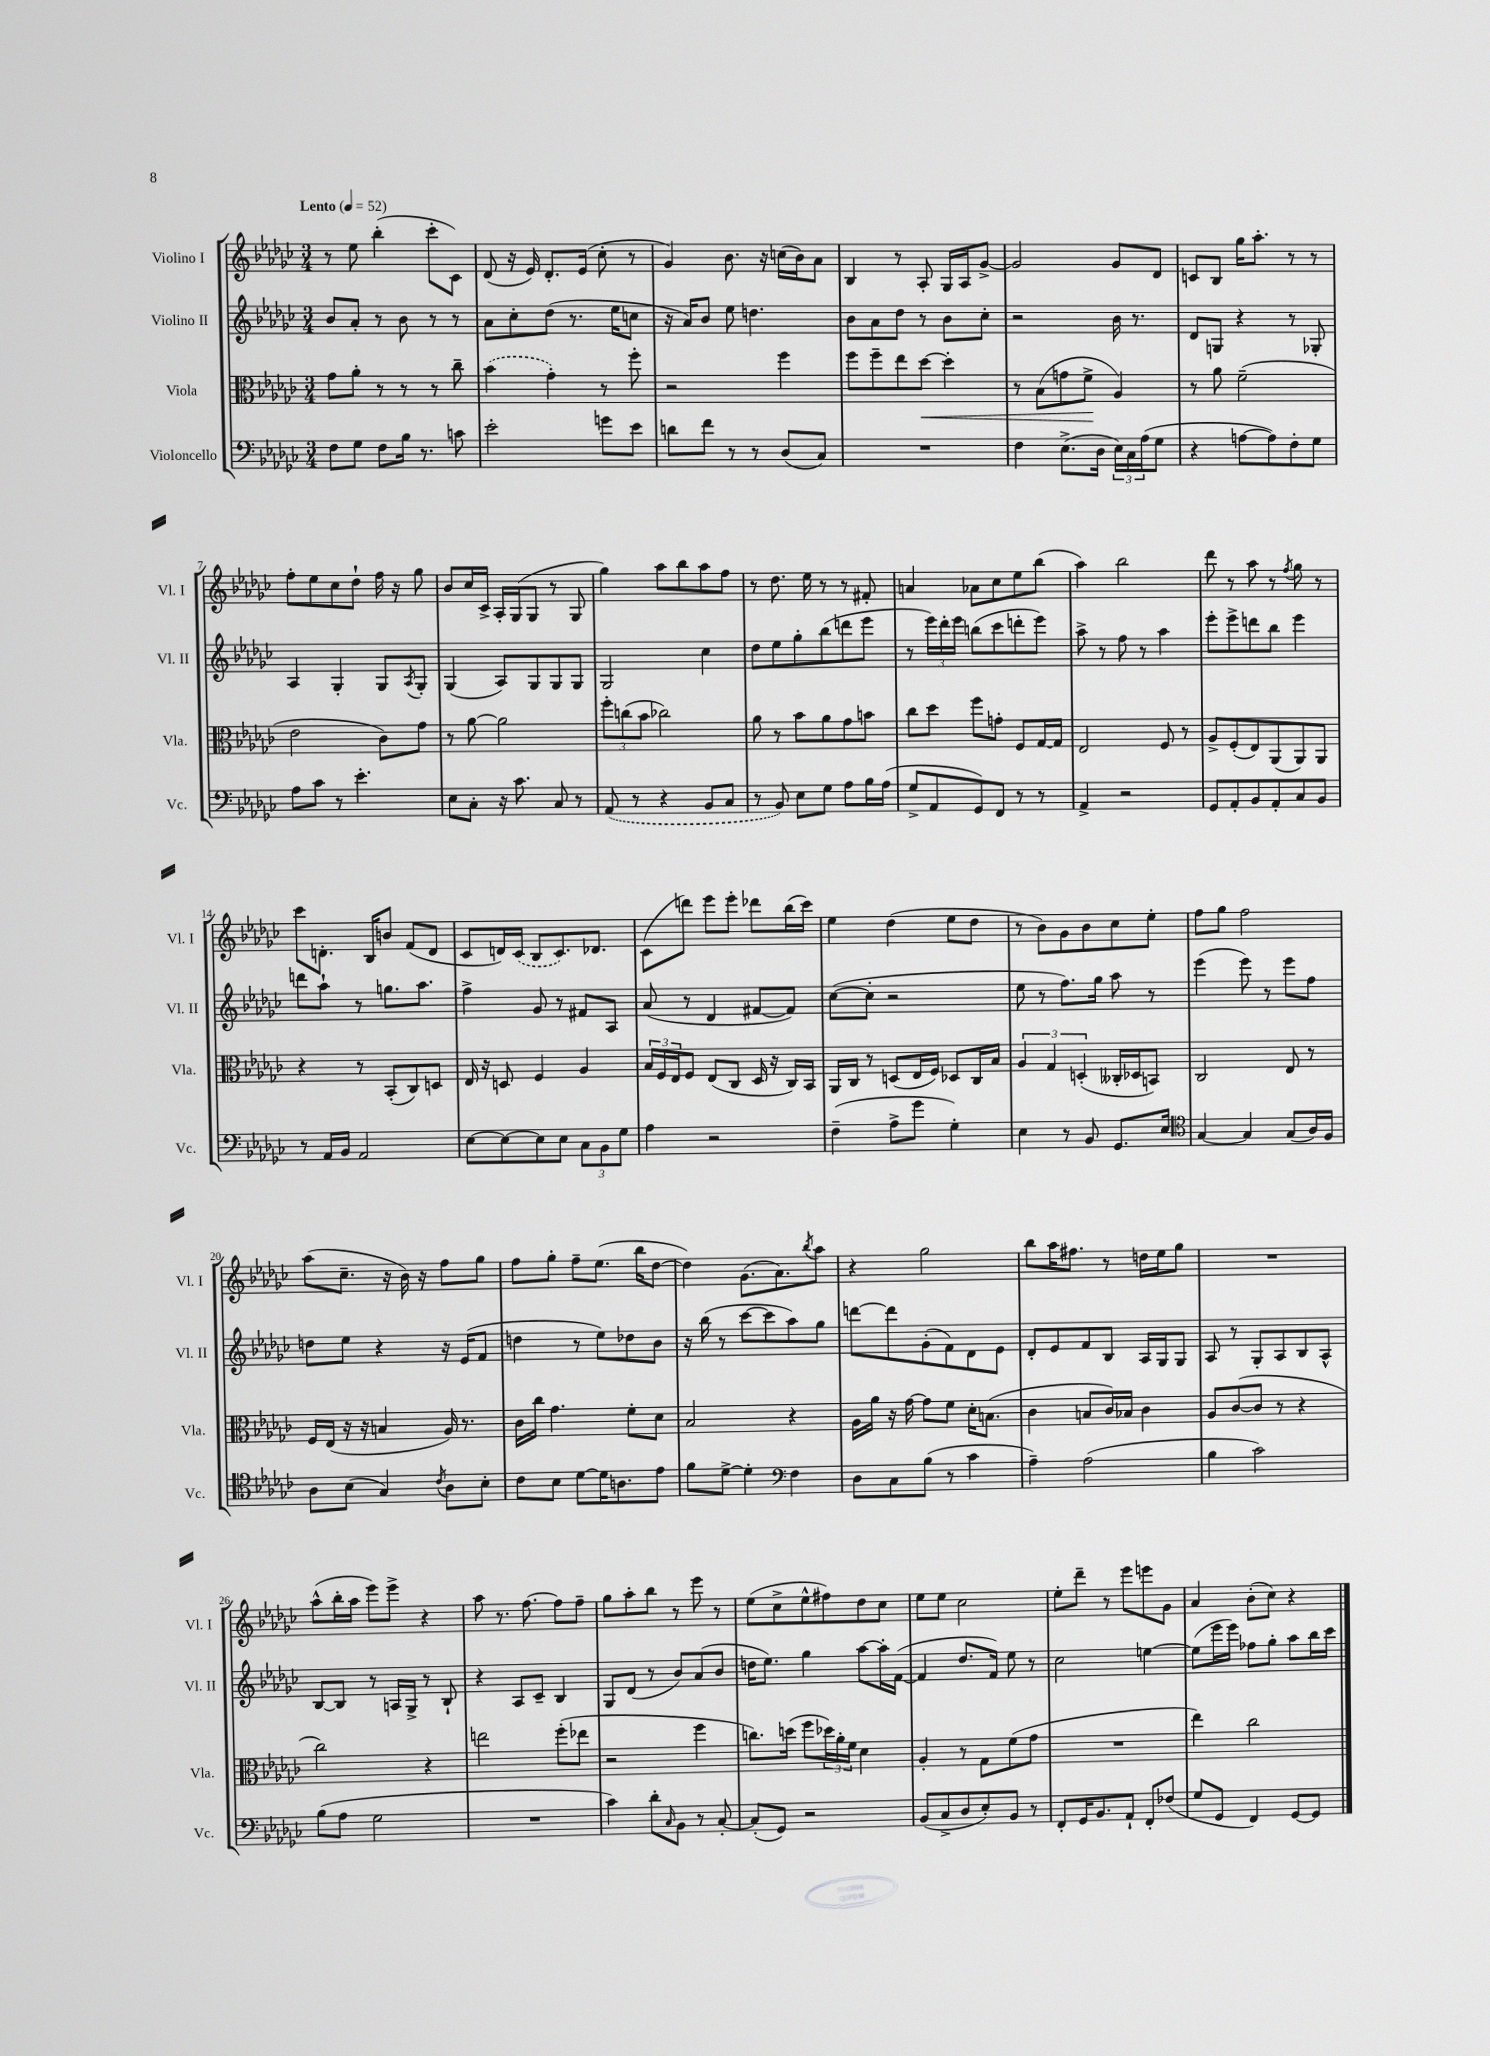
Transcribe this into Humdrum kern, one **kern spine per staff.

**kern	**kern	**kern	**kern
*staff4	*staff3	*staff2	*staff1
*clefF4	*clefC3	*clefG2	*clefG2
*k[b-e-a-d-g-c-]	*k[b-e-a-d-g-c-]	*k[b-e-a-d-g-c-]	*k[b-e-a-d-g-c-]
*M3/4	*M3/4	*M3/4	*M3/4
*MM52	*MM52	*MM52	*MM52
8F\L	8g-\L	8b-/L	8r
8G-\J	8a-'\J	8a-'/J	8ee-\
8F\L	8r	8r	(4bb-'\
16B-\Jk	8r	8b-\	.
8.r	.	.	.
.	8r	8r	8ccc-'\L
8c\	8cc-~\	8r	8c-\J)
=	=	=	=
2e-'\	(4b-\	8a-\L	(8d-/
.	.	8cc-'\	16r
.	.	.	16e-/)
.	4g-'\)	(8dd-\J	8.d-'/L
.	.	8.r	.
.	.	.	(16e-/Jk
8g\L	8r	.	8cc-'\
.	.	16ee-\LK	.
8e-\J	8ff'\	8cc\J	8r
=	=	=	=
8d\L	2r	16r	4g-/)
.	.	16a-/LK)	.
8f\J	.	8b-/J	.
8r	.	8ee-\	8.b-\
8r	.	4.dd\	.
.	.	.	16r
(8D-/L	4ff\	.	(16cc\LL
.	.	.	16b-\J)
8C-/J)	.	.	8a-\J
=	=	=	=
2.r	8ff\L	8b-\L	4B-/
.	8ff~\	8a-\	.
.	8ee-\	8dd-\J	8r
.	[8dd-\J	8r	8A-'/
.	4dd-'\]	8b-\L	16G-/LL
.	.	.	16A-/J
.	.	8cc-'\J	[8g-^/J
=	=	=	=
4F\	8r	2r	2g-/]
.	(8B-\L	.	.
(8.E-^\L	8g\	.	.
.	8f^\J	.	.
16D-\Jk	.	.	.
24E-\LL)	4A-/)	16b-\	8g-/L
24C-\	.	.	.
.	.	8.r	.
(24A-\J	.	.	.
8G-\J	.	.	8d-/J
=	=	=	=
4r	8r	8d-/L	8c/L
.	8a-\	8G/J	8B-/J
[8A\L	(2f~\	4r	16gg-\LK
.	.	.	8.aa-'\J
8A\])	.	.	.
8F'\	.	8r	8r
8G-\J	.	8G-'/	8r
=	=	=	=
8A-\L	2e-\	4A-/	8ff'\L
8c-\J	.	.	8ee-\
8r	.	4G-'/	8cc-\
4.e-'\	.	.	8dd-`\J
.	8c-\L)	8G-/L	16ff\
.	.	.	16r
.	.	8qA-/	.
.	8g-\J	8G-'/J	8gg-\
=	=	=	=
8E-\L	8r	(4G-/	8b-/L
8C-'\J	[8a-\	.	16cc-/L
.	.	.	16c-^/JJ
16r	2a-\]	8A-/L)	16A-'/LL
8.c-\	.	.	(16G-/J
.	.	8G-/	8G-/J
8C-/	.	8G-/	8r
8r	.	8G-/J	8G-/
=	=	=	=
(8AA-/	12ff'\L	2G-/	4gg-\)
.	(12cc\	.	.
8r	.	.	.
.	12b-\J	.	.
4r	2cc-\)	.	8aa-\L
.	.	.	8bb-\
8BB-/L	.	4cc-\	8aa-\
8C-/J	.	.	8ff\J
=	=	=	=
8r	8a-\	8dd-\L	8r
8BB-/)	8r	8ee-\	8.dd-\
8E-\L	8b-\L	8gg-'\	.
.	.	.	16ee-\
8G-\J	8a-\	(8bb-\	8r
8A-\L	8g-\	8ddd\	8r
16B-\L	8b\J	8eee-\J	8f#'/
(16A-\JJ	.	.	.
=	=	=	=
8G-^/L	8cc-\L	8r	4a/
8AA-/	8dd-\J	24eee-\LL)	.
.	.	24ddd-'\	.
.	.	24eee-\JJ	.
8GG-/)	8ff\L	(8bb\L	8a-\L
8FF/J	8g'\J	8ccc-\	8cc-\
8r	8F/L	8ddd'\	8ee-\
8r	[16G-/L	8eee-\J)	(8bb-\J
.	16G-/]JJ	.	.
=	=	=	=
4AA-^/	2E-/	8aa-^\	4aa-\)
.	.	8r	.
2r	.	8ff\	2bb-\
.	.	8r	.
.	8F/	4aa-\	.
.	8r	.	.
=	=	=	=
8GG-/L	8A-^/L	8eee-'\L	8ddd-\
8AA-'/	(8F'/	8eee-^\	8r
8BB-/	8E-/)	8ddd\	8aa-\
8AA-'/	(8AA-/	8bb-\J	8r
.	.	.	8qff/
8C-/	8AA-/)	4eee-\	8gg-\
8BB-/J	8AA-/J	.	8r
=	=	=	=
8r	4r	8ddd\L	8ccc-\L
16AA-/LL	.	8aa-`\J	8.d'\J
16BB-/JJ	.	.	.
2AA-/	8r	8r	.
.	.	.	16B-/LK
.	(8BB-'/L	8.gg\L	8b/J
.	8C-/)	.	(8f/L
.	.	8.aa-\J	.
.	8D/J	.	8d/J
=	=	=	=
[8E-\L	16E-/	4ff^\	8c-/L
.	16r	.	.
8E-\_	8D/	.	16d/L)
.	.	.	(16c-/JJ
8E-\]	4F/	8g-/	8B-/L
8E-\J	.	8r	8.c-/)
12C-\L	4A-/	8f#/L	.
.	.	.	8.d-/J
12BB-\	.	.	.
.	.	8A-/J	.
12G-\J	.	.	.
=	=	=	=
4A-\	24B-/LL	(8a-/	(8c-\L
.	24F/	.	.
.	24E-/J	.	.
.	8F/J	8r	8ddd\J)
2r	(8E-/L	4d-/	8eee-\L
.	8C-/J	.	8eee-'\J
.	16D-/	[8f#/L	8ddd-\L
.	16r	.	.
.	16C-/LL)	8f#/]J)	(16bb-\L
.	16BB-/JJ	.	16ccc-\JJ)
=	=	=	=
(4F~\	16AA-/LL	([8cc-\L	4ee-\
.	16C-/JJ	.	.
.	8r	8cc-'\]J	.
8A-^\L	(8D/L	2r	(4dd-\
8g-\J	16E-/L	.	.
.	16F/JJ)	.	.
4G-'\)	8D-/L	.	8ee-\L
.	16C-/L	.	8dd-\J
.	16B-/JJ	.	.
=	=	=	=
4E-\	6A-/	8ee-\	8r
.	.	8r	8b-\L)
.	6G-/	.	.
8r	.	8.ff\L)	8g-\
.	(6D'/	.	.
8BB-/	.	.	8b-\
.	.	16gg-\Jk	.
8.GG-/L	16C--'/LL	8aa-\	8cc-\
.	16D-/J	.	.
.	8BB/J)	8r	8ee-'\J
16E-/Jk	.	.	.
=	=	=	=
*clefC4	*	*	*
[4G-/	2C-/	(4eee-\	8ff\L
.	.	.	8gg-\J
4G-/]	.	8eee-\)	2ff\
.	.	8r	.
(8G-/L	8E-/	8eee-\L	.
16A-/L)	8r	8ff\J	.
16F/JJ	.	.	.
=	=	=	=
8A-\L	16F/LL	8dd\L	(8aa-\L
.	(16E-/JJ	.	.
(8B-\J	16r	8ee-\J	8.cc-~\J
.	16r	.	.
4G-/)	4B/	4r	.
.	.	.	16r
.	.	.	16b-\)
.	.	.	16r
8qc-/	.	.	.
8A-\L	16A-/)	16r	8ff\L
.	8.r	(16e-/LK	.
8B-'\J	.	8f/J	8gg-\J
=	=	=	=
8c-\L	16c-\LL	4dd\	8ff\L
.	16cc-\JJ	.	.
8B-\J	4.g-\	.	8gg-'\J
[8d-\L	.	8r	8ff~\L
16d-\]K	.	8ee-\L)	(8.ee-\J
8.A\	.	.	.
.	8f'\L	8dd-\	.
.	.	.	16bb-\LK
8e-\J	8d-\J	8b-\J	[8dd-\J
=	=	=	=
8f\L	2B-/	16r	4dd-\])
.	.	(16bb-\	.
[8d-^\J	.	8r	.
4d-'\]	.	[8ccc-\L	(8.g-\L
.	.	8ccc-\]	.
.	.	.	8.a-\)
*clefF4	*	*	*
4F\	4r	8aa-\)	.
.	.	.	8qbb-/
.	.	8gg-\J	8aa-\J
=	=	=	=
8D-\L	16A-\LL	[8ddd\L	4r
.	16a-\JJ	.	.
8C-\	16r	8ddd\]	.
.	[16g-\	.	.
(8B-\J	8g-\]L	(8g-'\	2gg-\
8r	8f\J	8f\)	.
4c-\	16d-'\LK	8d-\	.
.	(8.B\J	.	.
.	.	8e-\J	.
=	=	=	=
4A-~\)	4c-\	8d-'/L	8bb-\L
.	.	8e-/	16aa-\K
.	.	.	8.ff#\J
(2A-\	8B/L	8f/	.
.	16c-/L)	8B-/J	8r
.	16B-/JJ	.	.
.	4c-\	16A-/LL	16dd\LL
.	.	16G-/J	16ee-\J
.	.	8G-/J	8gg-\J
=	=	=	=
4B-\	8A-/L	8A-/	2.r
.	([8c-/	8r	.
2c-\)	8c-/]J	8G-'/L	.
.	8r	8A-/	.
.	4r	8B-/	.
.	.	8A-^^/J	.
=	=	=	=
(8B-\L	2cc-\)	[8B-/L	(8aa-^^\L
8A-\J	.	8B-/]J	16bb-'\L
.	.	.	16aa-\JJ
2G-\	.	8r	8eee-\L)
.	.	16A/LL	8eee-^\J
.	.	16G-^/JJ	.
.	4r	8r	4r
.	.	8B-`/	.
=	=	=	=
2.r	2ee\	4r	8aa-\
.	.	.	8.r
.	.	8A-/L	.
.	.	.	[8.ff\
.	.	8c-~/J	.
.	(8ff'\L	4B-/	8ff\]L
.	8ee-\J	.	8ff~\J
=	=	=	=
4c-\)	2r	8G-/L	8gg-\L
.	.	(8d-/J	8aa-'\
8d-'\L	.	8r	8bb-\J
16qqC-/	.	.	.
8BB-\J	.	8b-/L)	8r
8r	4ff\	(8a-/	8eee-\
[8C-'/	.	8b-/J	8r
=	=	=	=
(8C-'/]L	8.cc\L)	16dd\LK	(8ee-\L
.	.	8.ee-\J)	.
8GG-/J)	.	.	8cc-^\
.	(16dd\Jk	.	.
2r	8ff\L	4gg-\	8ee-^^\
.	24dd-\L)	.	8ff#\)
.	24a-'\	.	.
.	24f\JJ	.	.
.	4d-\	[8aa-\L	8dd-\
.	.	16aa-'\]L	8cc-\J
.	.	([16f\JJ	.
=	=	=	=
(8BB-/L	4A-'/	4f/]	8ee-\L
8C-^/	.	.	8ee-\J
8D-/	8r	8.dd-/L	2cc-\
8E-'/)	8G-\L	.	.
.	.	16f/Jk)	.
8BB-/J	(8f\	8ee-\	.
8r	8g-\J	8r	.
=	=	=	=
8FF'/L	2.r	2cc-\	8ee-'\L
16GG-/K	.	.	8ddd-~\J
8.BB-/	.	.	.
.	.	.	8r
8AA-`/J	.	.	8eee-\L
8FF'/L	.	[4ee\	8eee\
(8F-/J	.	.	8g-\J
=	=	=	=
8G-/L	4ee-\)	(8ee\]L	4a-/
8GG-/J	.	16eee-\L	.
.	.	16eee-\JJ)	.
4FF/)	2cc-\	8ff-\L	(8b-'\L
.	.	8gg-'\J	8cc-\J)
[8GG-/L	.	8aa-\L	4r
8GG-/]J	.	16bb-\L	.
.	.	16ccc-\JJ	.
==	==	==	==
*-	*-	*-	*-
